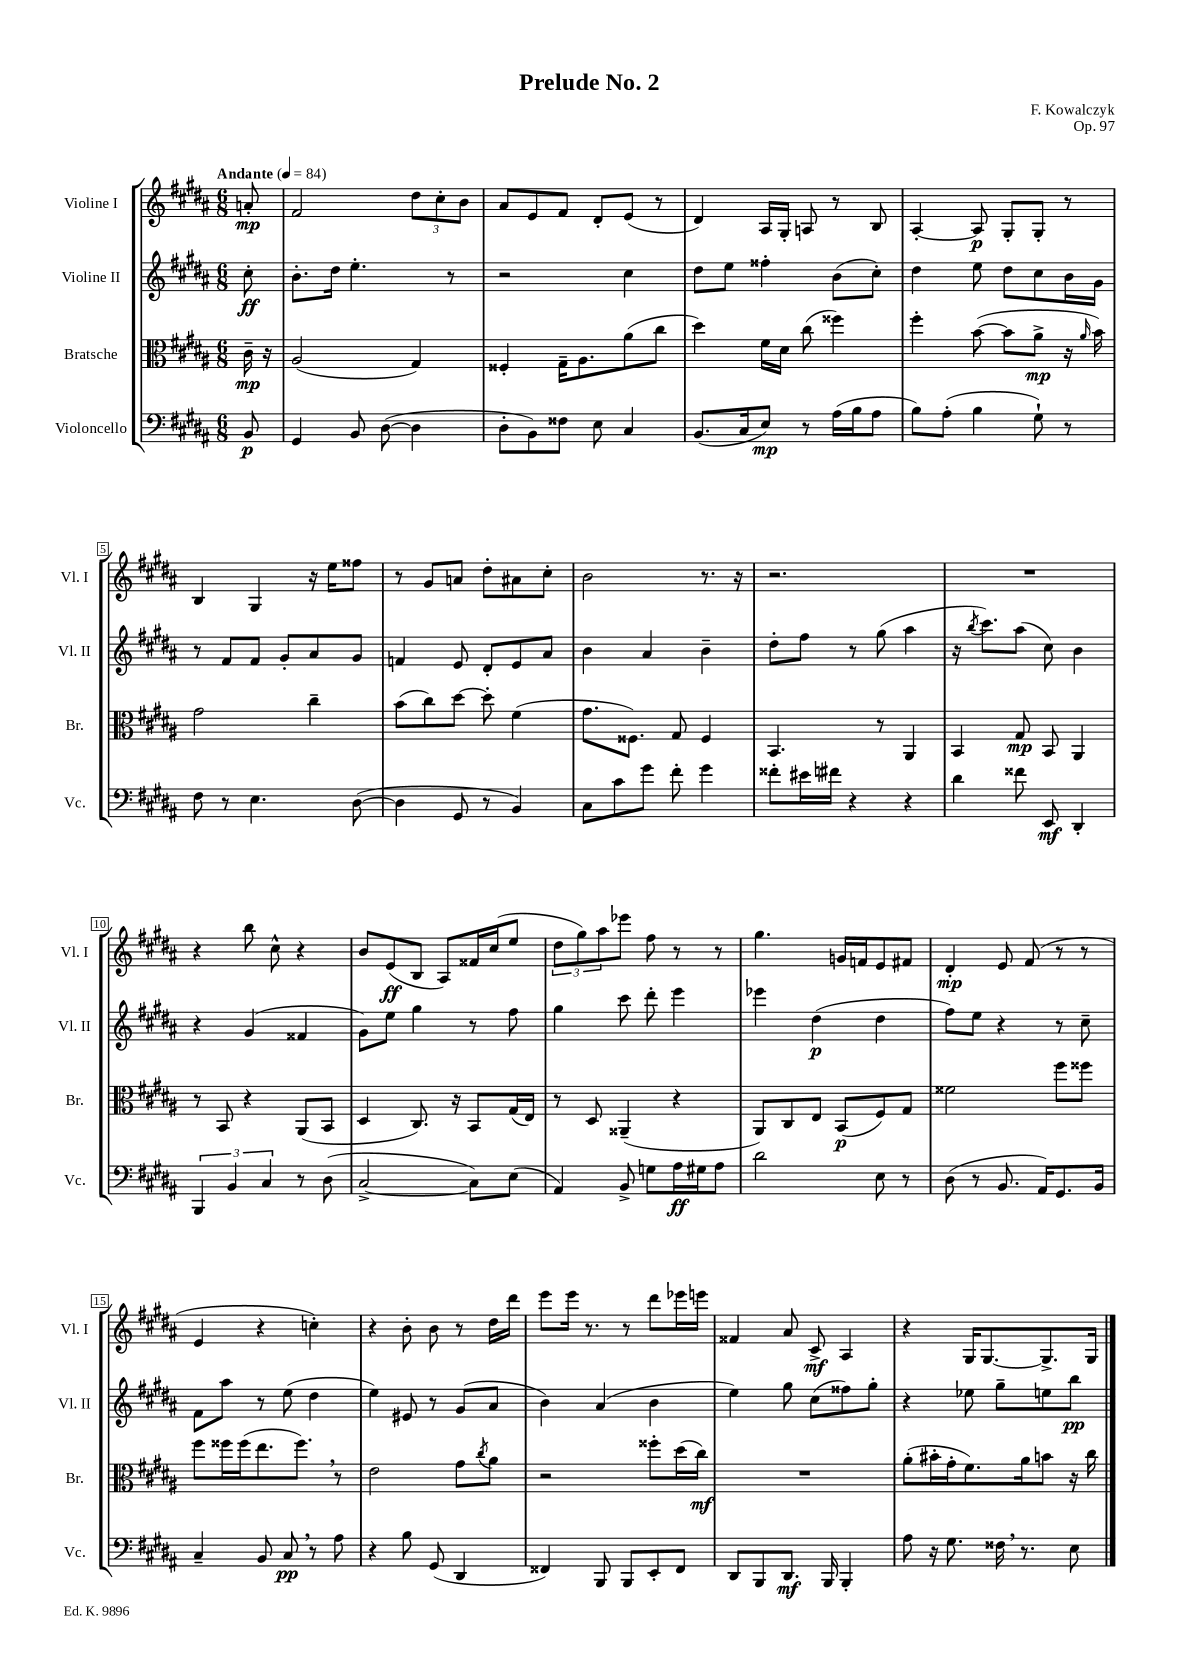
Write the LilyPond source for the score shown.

\header { title = "Prelude No. 2" composer = "F. Kowalczyk" opus = "Op. 97" }
<<
\new StaffGroup <<
\new Staff = "s0" \with { instrumentName = "Violine I" shortInstrumentName = "Vl. I" } {
    \clef treble \key b \major \numericTimeSignature \time 6/8 \partial 8 \tempo "Andante" 4 = 84
    a'8-.\mp |
    fis'2 \tuplet 3/2 { dis''8 cis''8-. b'8 } |
    ais'8 e'8 fis'8 dis'8-. e'8( r8 |
    dis'4) ais16 gis16-. a8 r8 b8 |
    ais4~-. ais8\p gis8-. gis8-. r8 |
    b4 gis4 r16 e''16 fisis''8 |
    r8 gis'8 a'8 dis''8-. ais'8 cis''8-. |
    b'2 r8. r16 |
    r2. |
    R2. |
    r4 b''8 cis''8-^ r4 |
    b'8 e'8\ff( b8 ais8) fisis'16 cis''16( e''8 |
    \tuplet 3/2 { dis''8 gis''8) ais''8 } ees'''8 fis''8 r8 r8 |
    gis''4. g'16 f'16 e'8 fis'8 |
    dis'4-.\mp e'8 fis'8( r8 r8 |
    e'4 r4 c''4-.) |
    r4 b'8-. b'8 r8 dis''16 dis'''16 |
    e'''8 e'''16 r8. r8 dis'''8 ees'''16 e'''16 |
    fisis'4 ais'8 cis'8->\mf ais4 |
    r4 gis16 gis8.~ gis8.-> gis16 \bar "|." |
}
\new Staff = "s1" \with { instrumentName = "Violine II" shortInstrumentName = "Vl. II" } {
    \clef treble \key b \major \numericTimeSignature \time 6/8 \partial 8
    cis''8-.\ff |
    b'8.-. dis''16 e''4.-. r8 |
    r2 cis''4 |
    dis''8 e''8 fisis''4-. b'8( cis''8-.) |
    dis''4 e''8 dis''8 cis''8 b'16 gis'16 |
    r8 fis'8 fis'8 gis'8-. ais'8 gis'8 |
    f'4 e'8 dis'8-. e'8 ais'8 |
    b'4 ais'4 b'4-- |
    dis''8-. fis''8 r8 gis''8( ais''4 |
    r16 \acciaccatura { b''8 } cis'''8.) ais''8( cis''8) b'4 |
    r4 gis'4( fisis'4 |
    gis'8) e''8 gis''4 r8 fis''8 |
    gis''4 cis'''8 dis'''8-. e'''4 |
    ees'''4 dis''4\p( dis''4 |
    fis''8) e''8 r4 r8 cis''8-- |
    fis'8 ais''8 r8 e''8( dis''4 |
    e''4) eis'8 r8 gis'8( ais'8 |
    b'4) ais'4( b'4 |
    e''4) gis''8 cis''8( fisis''8) gis''8-. |
    r4 ees''8 gis''8-- e''8 b''8\pp \bar "|." |
}
\new Staff = "s2" \with { instrumentName = "Bratsche" shortInstrumentName = "Br." } {
    \clef alto \key b \major \numericTimeSignature \time 6/8 \partial 8
    cis'16--\mp r16 |
    ais2( gis4) |
    fisis4-. gis16-- ais8. ais'8( cis''8 |
    dis''4) fis'16 dis'16 cis''8( fisis''4) |
    fis''4-. b'8~( b'8 ais'8->\mp r16 \grace { ais'16 } b'16) |
    gis'2 cis''4-- |
    b'8( cis''8) dis''8~ dis''8-. fis'4( |
    gis'8. fisis8.) gis8 fisis4 |
    b,4. r8 ais,4 |
    b,4 gis8\mp b,8 ais,4 |
    r8 b,8 r4 ais,8( b,8 |
    dis4 cis8.) r16 b,8 gis16( e16) |
    r8 dis8 aisis,4--( r4 |
    ais,8) cis8 e8 b,8\p( fis8) gis8 |
    fisis'2 fis''8 fisis''8 |
    fis''8 fisis''16 fisis''16( e''8. fisis''8.) \breathe r8 |
    e'2 gis'8 \acciaccatura { cis''8 } ais'8 |
    r2 fisis''8-. dis''16( cis''16\mf) |
    R2. |
    ais'8-.( bis'16-. gis'16-. fis'8.) ais'16 b'8 r16 cis''16 \bar "|." |
}
\new Staff = "s3" \with { instrumentName = "Violoncello" shortInstrumentName = "Vc." } {
    \clef bass \key b \major \numericTimeSignature \time 6/8 \partial 8
    b,8\p |
    gis,4 b,8 dis8~( dis4 |
    dis8-. b,8) fisis8 e8 cis4 |
    b,8.( cis16 e8\mp) r8 ais16( b16 ais8 |
    b8) ais8-.( b4 gis8-!) r8 |
    fis8 r8 e4. dis8~( |
    dis4 gis,8 r8 b,4) |
    cis8 cis'8 gis'8 fis'8-. gis'4 |
    fisis'8-. eis'16 fis'16 r4 r4 |
    dis'4 fisis'8 e,8\mf dis,4-. |
    \tuplet 3/2 { b,,4 b,4 cis4 } r8 dis8( |
    cis2~-> cis8) e8( |
    ais,4) b,8-> g8 ais16\ff gis16 ais8 |
    dis'2 e8 r8 |
    dis8( r8 b,8. ais,16) gis,8. b,16 |
    cis4-- b,8 cis8\pp \breathe r8 ais8 |
    r4 b8 gis,8( dis,4 |
    fisis,4) b,,8 b,,8 e,8-. fisis,8 |
    dis,8 b,,8 dis,8.\mf b,,16 b,,4-. |
    ais8 r16 gis8. fisis16 \breathe r8. e8 \bar "|." |
}
>>
>>
\layout { \context { \Score \override BarNumber.stencil = #(make-stencil-boxer 0.1 0.3 ly:text-interface::print) } }
